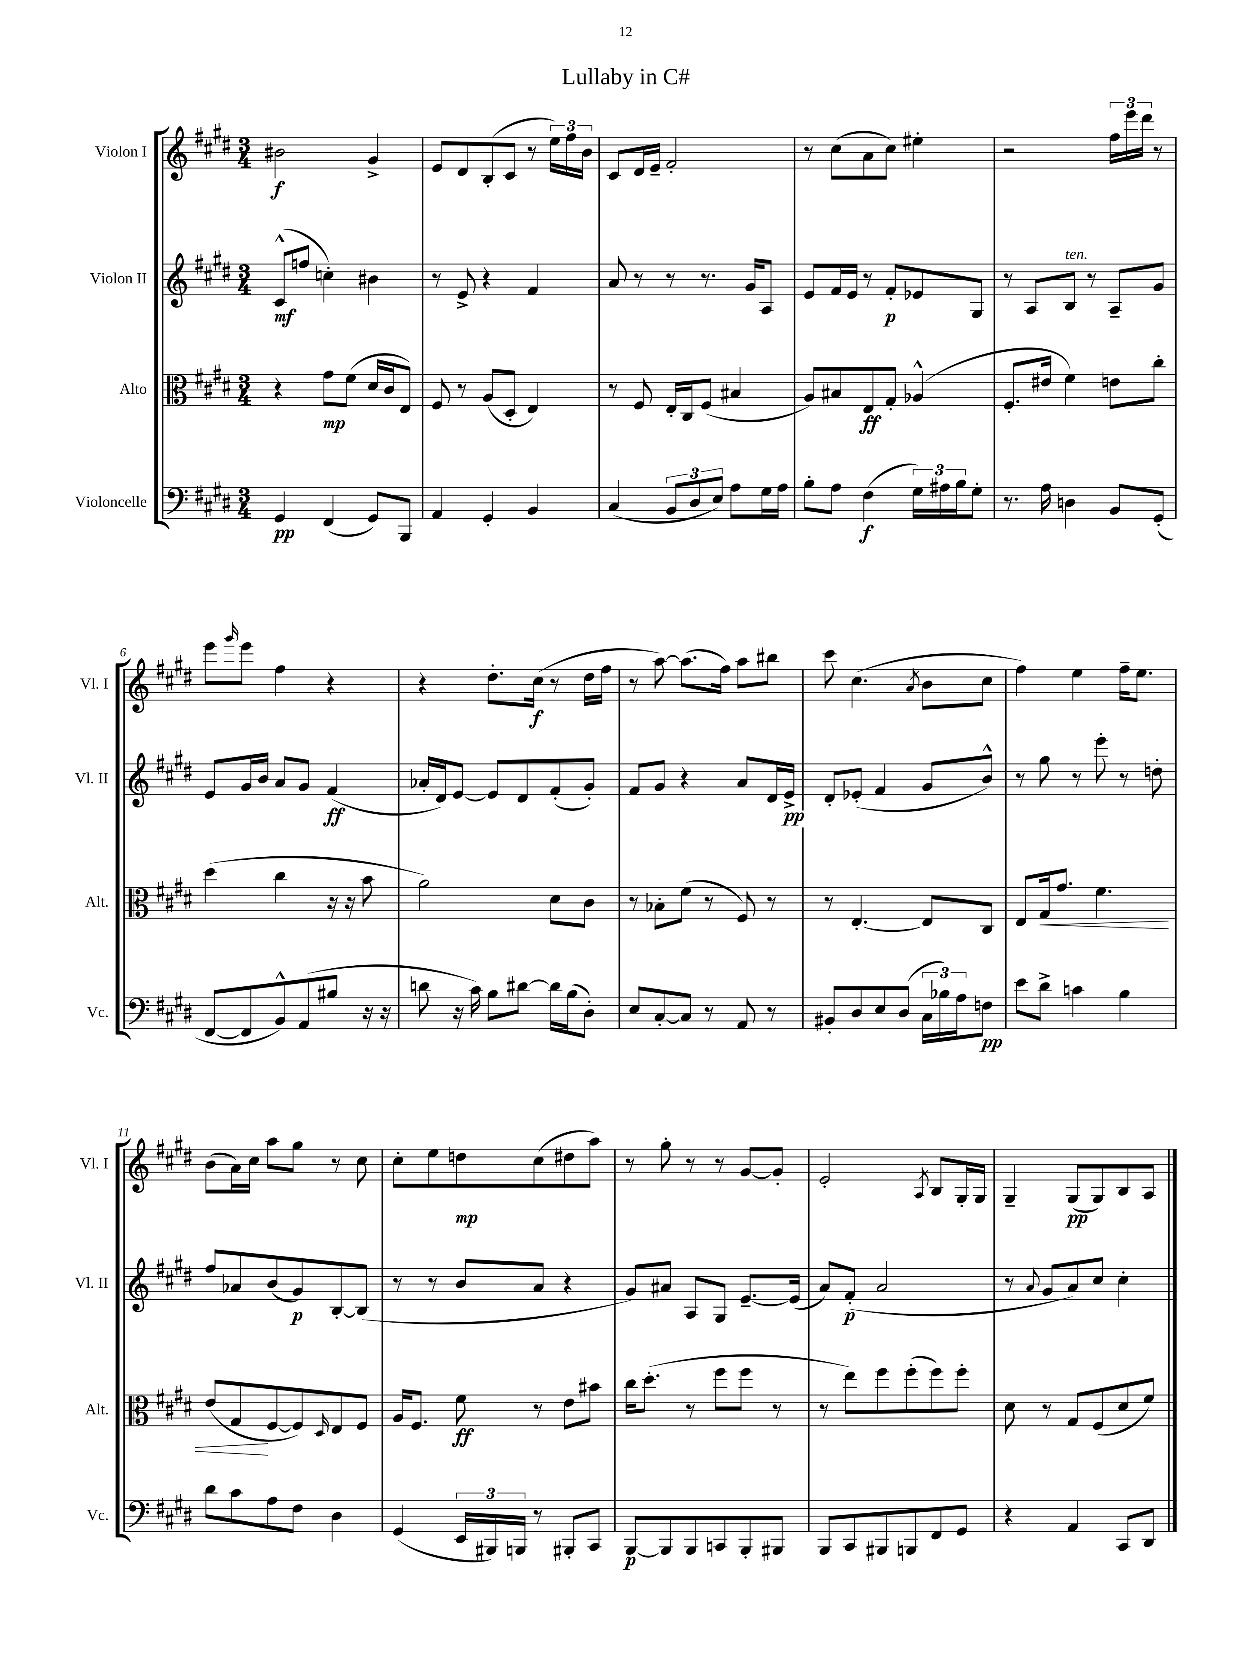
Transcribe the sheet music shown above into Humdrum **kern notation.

**kern	**dynam	**kern	**dynam	**kern	**dynam	**kern	**dynam
*part4	*part4	*part3	*part3	*part2	*part2	*part1	*part1
*staff4	*staff4	*staff3	*staff3	*staff2	*staff2	*staff1	*staff1
*I"Violoncelle	*	*I"Alto	*	*I"Violon II	*	*I"Violon I	*
*I'Vc.	*	*I'Alt.	*	*I'Vl. II	*	*I'Vl. I	*
*clefF4	*	*clefC3	*	*clefG2	*	*clefG2	*
*k[f#c#g#d#]	*	*k[f#c#g#d#]	*	*k[f#c#g#d#]	*	*k[f#c#g#d#]	*
*M3/4	*	*M3/4	*	*M3/4	*	*M3/4	*
=1	=1	=1	=1	=1	=1	=1	=1
4GG#/	pp	4r	.	(8c#^^/L	mf	2b#X\	f
.	.	.	.	8ffn/J	.	.	.
(4FF#/	.	8g#\L	mp	4ccn'\)	.	.	.
.	.	(8f#\J	.	.	.	.	.
8GG#/L)	.	16d#/LL	.	4b#X\	.	4g#^/	.
.	.	16c#/J	.	.	.	.	.
8BBB/J	.	8E/J)	.	.	.	.	.
=2	=2	=2	=2	=2	=2	=2	=2
4AA/	.	8F#/	.	8r	.	8e/L	.
.	.	8r	.	8e^/	.	8d#/	.
4GG#'/	.	(8A/L	.	4r	.	(8B'/	.
.	.	8D#'/J	.	.	.	8c#/J	.
4BB/	.	4E/)	.	4f#/	.	8r	.
.	.	.	.	.	.	24ee\LL)	.
.	.	.	.	.	.	24ff#\	.
.	.	.	.	.	.	24b\JJ	.
=3	=3	=3	=3	=3	=3	=3	=3
(4C#/	.	8r	.	8a/	.	8c#/L	.
.	.	8F#/	.	8r	.	16d#/L	.
.	.	.	.	.	.	16e~/JJ	.
12BB/L	.	16E'/LL	.	8r	.	2f#'/	.
.	.	16C#/J	.	.	.	.	.
12D#/	.	.	.	.	.	.	.
.	.	(8F#/J	.	8.r	.	.	.
12E/J)	.	.	.	.	.	.	.
8A\L	.	4B#X/	.	.	.	.	.
.	.	.	.	16g#/KL	.	.	.
16G#\L	.	.	.	8A/J	.	.	.
16A\JJ	.	.	.	.	.	.	.
=4	=4	=4	=4	=4	=4	=4	=4
8B'\L	.	8A/L)	.	8e/L	.	8r	.
8A\J	.	8B#X/	.	16f#/L	.	(8cc#\L	.
.	.	.	.	16e/JJ	.	.	.
(4F#\	f	8E/	ff	8r	.	8a\	.
.	.	8G#'/J	.	8f#'/L	p	8cc#\J)	.
24G#\LL)	.	(4A-X^^/	.	8e-X/	.	4ee#X'\	.
24A#X\	.	.	.	.	.	.	.
24B\J	.	.	.	.	.	.	.
8G#'\J	.	.	.	8G#/J	.	.	.
=5	=5	=5	=5	=5	=5	=5	=5
8.r	.	8.F#'/L	.	8r	.	2r	.
.	.	.	.	8A/L	.	.	.
16A\	.	16e#X/Jk	.	.	.	.	.
!	!	!	!	!LO:TX:a:i:t=ten.	!	!	!
4Dn\	.	4f#\)	.	8B/J	.	.	.
.	.	.	.	8r	.	.	.
8BB/L	.	8en\L	.	8A~/L	.	24ff#\LL	.
.	.	.	.	.	.	24eee\	.
.	.	.	.	.	.	24ddd#\JJ	.
(8GG#'/J	.	8cc#'\J	.	8g#/J	.	8r	.
!!LO:LB:g=z
=6	=6	=6	=6	=6	=6	=6	=6
[8FF#/L	.	(4dd#\	.	8e/L	.	8eee\L	.
.	.	.	.	.	.	16qqggg#/	.
8FF#/]	.	.	.	16g#/L	.	8eee\J	.
.	.	.	.	16b/JJ	.	.	.
8BB^^/)	.	4cc#\	.	8a/L	.	4ff#\	.
(8AA/	.	.	.	8g#/J	.	.	.
8B#X/J	.	16r	.	(4f#/	ff	4r	.
.	.	16r	.	.	.	.	.
16r	.	8b\	.	.	.	.	.
16r	.	.	.	.	.	.	.
=7	=7	=7	=7	=7	=7	=7	=7
8dn\	.	2a\)	.	16a-X'/LL	.	4r	.
.	.	.	.	16d#/J)	.	.	.
16r	.	.	.	[8e/J	.	.	.
16c#\)	.	.	.	.	.	.	.
8B\L	.	.	.	8e/L]	.	8.dd#'\L	.
[8d#X\J	.	.	.	8d#/	.	.	.
.	.	.	.	.	.	(16cc#\Jk	f
16d#\LL]	.	8d#\L	.	(8f#'/	.	8r	.
(16B\J	.	.	.	.	.	.	.
8D#'\J)	.	8c#\J	.	8g#'/J)	.	16dd#\LL	.
.	.	.	.	.	.	16ff#\JJ	.
=8	=8	=8	=8	=8	=8	=8	=8
8E/L	.	8r	.	8f#/L	.	8r	.
[8C#'/	.	8B-X'\L	.	8g#/J	.	[8aa\)	.
8C#/J]	.	(8f#\J	.	4r	.	(8.aa\L]	.
8r	.	8r	.	.	.	.	.
.	.	.	.	.	.	16ff#\Jk)	.
8AA/	.	8F#/)	.	8a/L	.	8aa\L	.
8r	.	8r	.	16d#/L	.	8bb#X\J	.
.	.	.	.	16e^/JJ	pp	.	.
=9	=9	=9	=9	=9	=9	=9	=9
8BB#X'/L	.	8r	.	8d#'/L	.	8ccc#\	.
8D#/	.	[4.E'/	.	(8e-X'/J	.	(4.cc#\	.
8E/	.	.	.	4f#/	.	.	.
(8D#/J	.	.	.	.	.	.	.
.	.	.	.	.	.	8qa/	.
24C#\LL	.	8E/L]	.	8g#/L	.	8b\L	.
24B-X\)	.	.	.	.	.	.	.
24A\J	.	.	.	.	.	.	.
8Fn\J	pp	8C#/J	.	8b^^/J)	.	8cc#\J	.
=10	=10	=10	=10	=10	=10	=10	=10
8e\L	.	8E/L	.	8r	.	4ff#\)	.
!	!	!	!LO:HP:b	!	!	!	!
8d#^\J	.	16G#/k	<	8gg#\	.	.	.
.	.	8.g#/J	.	.	.	.	.
4cn\	.	.	.	8r	.	4ee\	.
.	.	4.f#\	.	8eee'\	.	.	.
4B\	.	.	.	8r	.	16ff#~\KL	.
.	.	.	.	.	.	8.ee\J	.
.	.	.	.	8ddn'\	.	.	.
!!LO:LB:g=z
=11	=11	=11	=11	=11	=11	=11	=11
8d#\L	.	(8e/L	.	8ff#/L	.	(8b\L	.
8c#\	.	8G#/	.	8a-X/	.	16a\L)	.
.	.	.	.	.	.	16cc#\JJ	.
8A\	.	[8F#/	[	(8b/	.	8aa\L	.
8F#\J	.	8F#/])	.	8g#/)	p	8gg#\J	.
.	.	16qqD#/	.	.	.	.	.
4D#\	.	8E/	.	[8B'/	.	8r	.
.	.	8F#/J	.	(8B/J]	.	8cc#\	.
=12	=12	=12	=12	=12	=12	=12	=12
(4GG#/	.	16A/KL	.	8r	.	8cc#'\L	.
.	.	8.F#/J	.	.	.	.	.
.	.	.	.	8r	.	8ee\	.
24EE/LL	.	8f#\	ff	8b/L	.	8ddn\	mp
24BBB#X/)	.	.	.	.	.	.	.
24BBBn/JJ	.	.	.	.	.	.	.
8r	.	8r	.	8a/J	.	(8cc#\	.
8BBB#X'/L	.	8e\L	.	4r	.	8dd#X\	.
8CC#/J	.	8b#X\J	.	.	.	8aa\J)	.
=13	=13	=13	=13	=13	=13	=13	=13
[8BBB/L	p	16cc#\KL	.	8g#/L)	.	8r	.
.	.	(8.dd#'\J	.	.	.	.	.
8BBB/]	.	.	.	8a#X/J	.	8gg#'\	.
8BBB/	.	8r	.	8A/L	.	8r	.
8CCn/	.	8ff#\L	.	8G#/J	.	8r	.
8BBB'/	.	8ff#\J	.	[8.e~/L	.	[8g#/L	.
8BBB#X/J	.	8r	.	.	.	8g#'/J]	.
.	.	.	.	(16e/Jk]	.	.	.
=14	=14	=14	=14	=14	=14	=14	=14
8BBB/L	.	8r	.	8a/L)	.	2e'/	.
8CC#/	.	8ee\L)	.	(8f#'/J	p	.	.
8BBB#X/	.	8ff#\	.	2a/	.	.	.
8BBBn/	.	(8ff#'\	.	.	.	.	.
.	.	.	.	.	.	8qA/	.
8FF#/	.	8ff#\)	.	.	.	8B/L	.
8GG#/J	.	8ff#'\J	.	.	.	16G#'/L	.
.	.	.	.	.	.	16G#/JJ	.
=15	=15	=15	=15	=15	=15	=15	=15
4r	.	8d#\	.	8r	.	4G#~/	.
.	.	.	.	8qqa/	.	.	.
.	.	8r	.	8g#/L	.	.	.
4AA/	.	8G#/L	.	8a/)	.	(8G#/L	pp
.	.	(8F#/	.	8cc#/J	.	8G#/)	.
8CC#/L	.	8d#/	.	4cc#'\	.	8B/	.
8DD#/J	.	8f#/J)	.	.	.	8A/J	.
==	==	==	==	==	==	==	==
*-	*-	*-	*-	*-	*-	*-	*-
